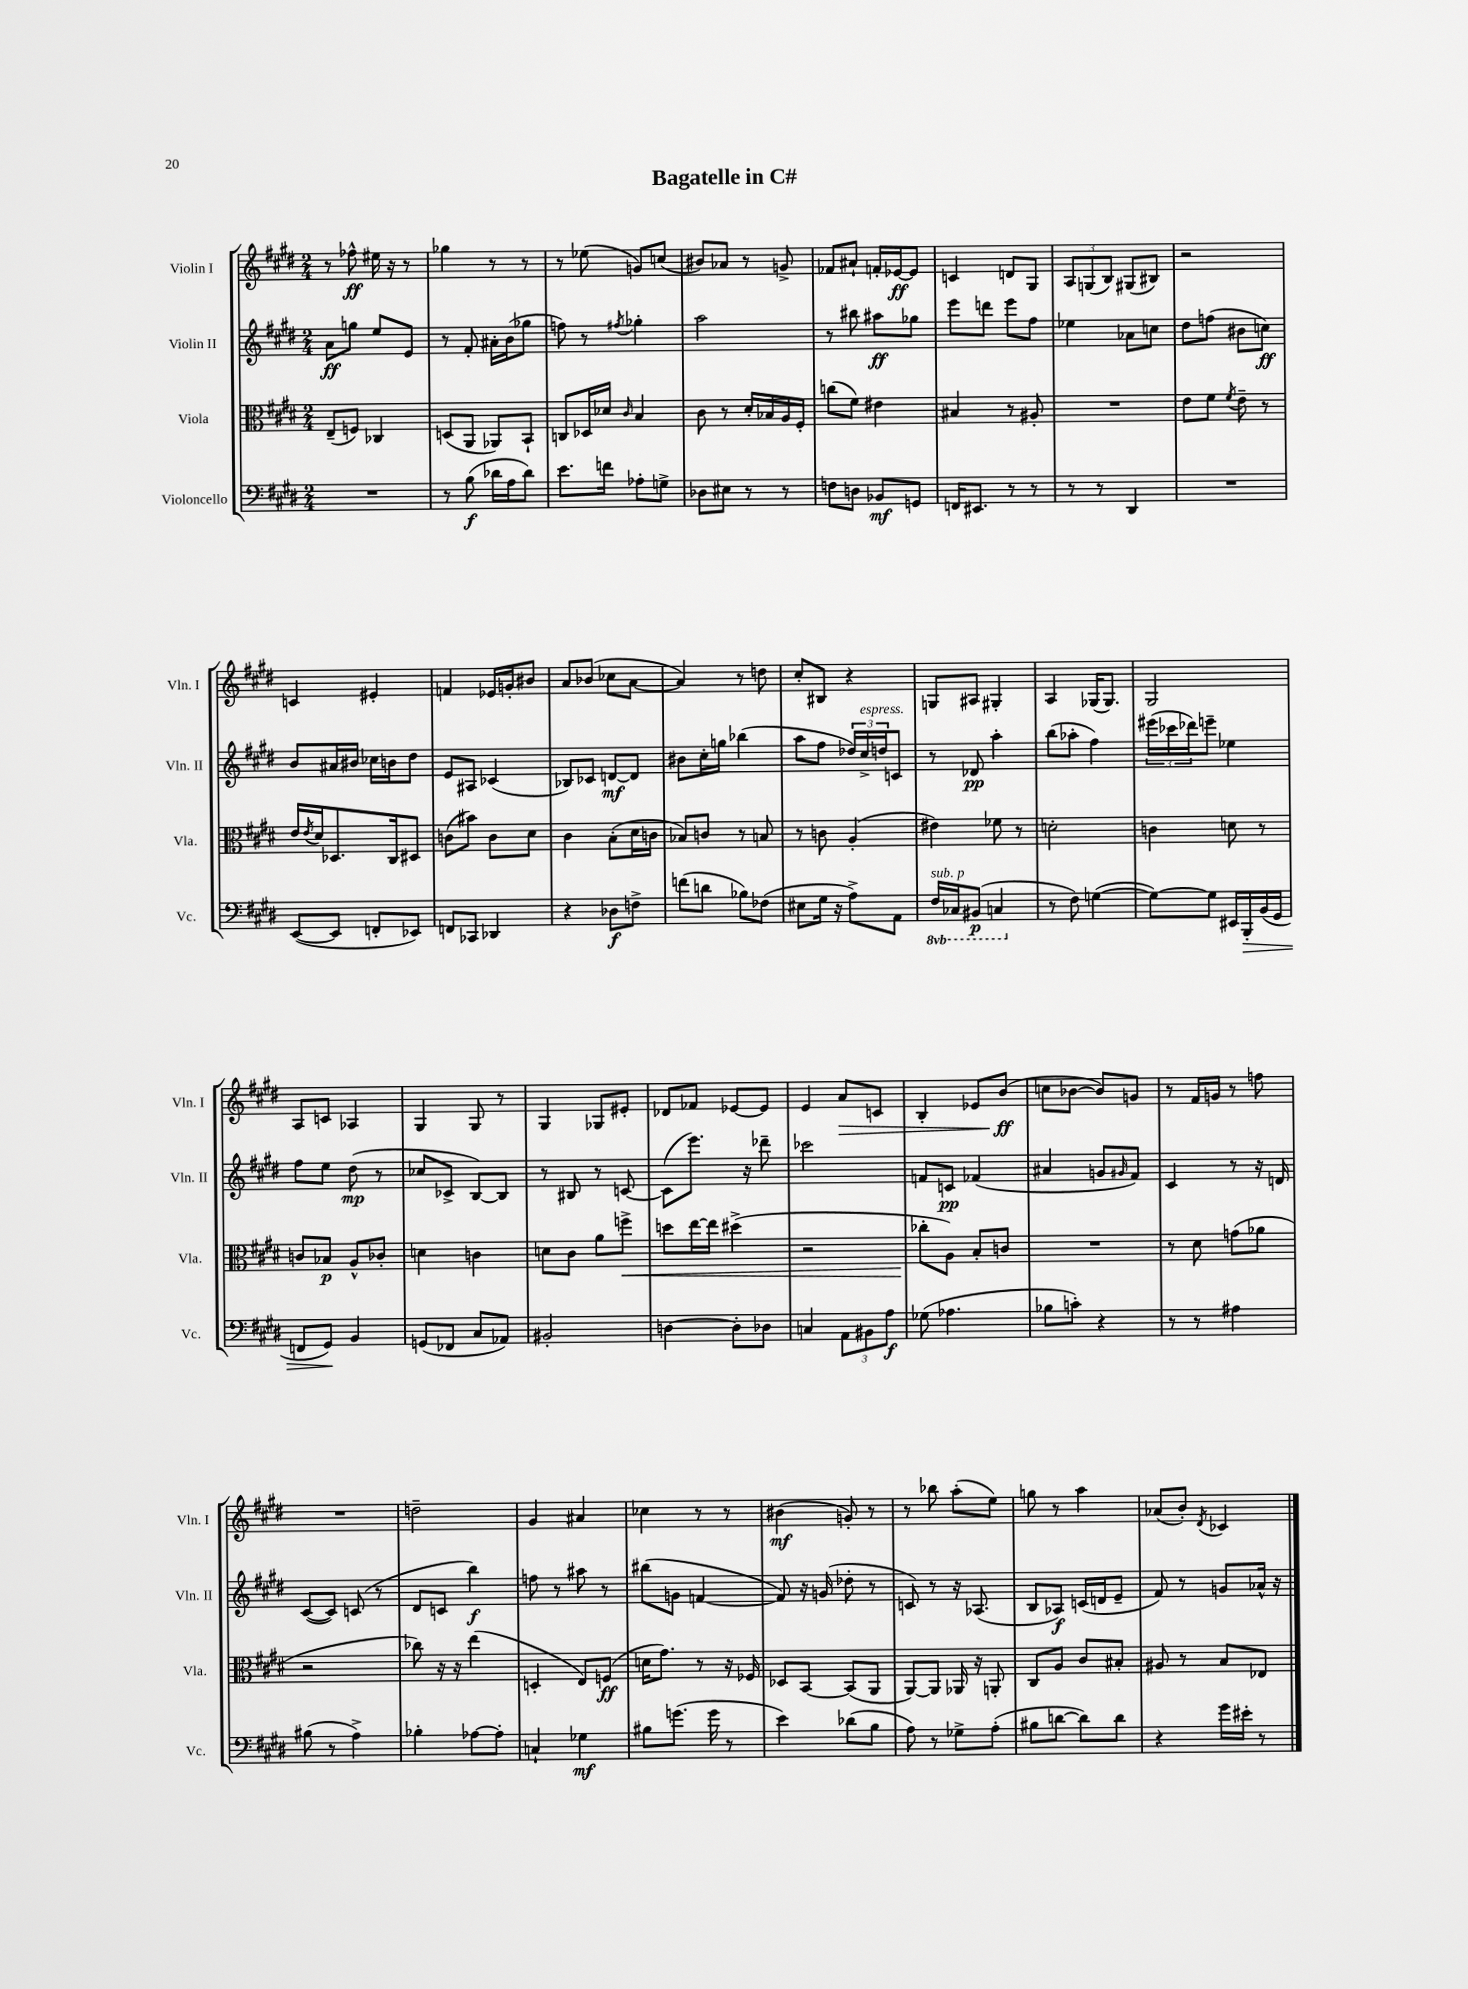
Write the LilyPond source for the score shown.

\header { title = "Bagatelle in C#" }
<<
\new StaffGroup <<
\new Staff = "s0" \with { instrumentName = "Violin I" shortInstrumentName = "Vln. I" } {
    \clef treble \key e \major \numericTimeSignature \time 2/4
    r8 fes''8-^\ff eis''16 r16 r8 |
    ges''4 r8 r8 |
    r8 ees''8( g'8) c''8( |
    bis'8) aes'8 r8 g'8-> |
    fes'8 ais'8-! f'16-. ees'16~\ff ees'8 |
    c'4 d'8 gis8 |
    \tuplet 3/2 { a8 g8( b8) } gis8( bis8) |
    r2 |
    c'4 eis'4-. |
    f'4 ees'16 g'16-. bis'8 |
    a'8 bes'8( ces''8 a'8~ |
    a'4) r8 d''8 |
    cis''8-. bis8 r4 |
    g8 ais8 gis4-. |
    a4 ges16( ges8.) |
    gis2 |
    a8 c'8 aes4 |
    gis4 gis8 r8 |
    gis4 ges8 eis'8-. |
    des'8 fes'8 ees'8~ ees'8 |
    e'4 a'8\> c'8 |
    b4-. ees'8 b'8\ff\!( |
    c''8 bes'8~ bes'8) g'8 |
    r8 fis'16 g'16 r8 f''8 |
    R2 |
    d''2-- |
    gis'4 ais'4 |
    ces''4 r8 r8 |
    bis'4\mf( g'8-.) r8 |
    r8 bes''8 a''8-.( e''8) |
    g''8 r8 a''4 |
    aes'8( b'8-.) \acciaccatura { dis'8 } ces'4 \bar "|." |
}
\new Staff = "s1" \with { instrumentName = "Violin II" shortInstrumentName = "Vln. II" } {
    \clef treble \key e \major \numericTimeSignature \time 2/4
    a'8\ff g''8 e''8 e'8 |
    r8 fis'8-. ais'16-. b'16( ges''8 |
    f''8) r8 \acciaccatura { fis''8 } ges''4-. |
    a''2 |
    r8 bis''8 ais''8\ff ges''8 |
    e'''8 d'''8 e'''8 fis''8 |
    ees''4 aes'8 c''8 |
    dis''8 f''8( bis'8 c''8\ff) |
    b'8 ais'16 bis'16 ces''16 b'16 dis''8 |
    e'8 ais8 ces'4( |
    bes8) ces'8 d'8~\mf d'8 |
    bis'8 cis''16-. g''16 bes''4( |
    a''8 fis''8 \tuplet 3/2 { des''16) cis''16->^\markup { \italic "espress." } d''16 } c'8 |
    r8 des'8\pp a''4-. |
    b''8( aes''8-. fis''4) |
    \tuplet 3/2 { eis'''16( ces'''16 des'''16) } e'''8-- ees''4 |
    fis''8 e''8 dis''8\mp( r8 |
    ces''8 ces'8-> b8~) b8 |
    r8 bis8 r8 c'8~ |
    c'8( e'''8.) r16 des'''8-- |
    ces'''2 |
    f'8 c'8\pp fes'4( |
    ais'4 g'8 \grace { gis'16 } fis'8) |
    cis'4 r8 r16 d'16 |
    cis'8~( cis'8) c'8( r8 |
    dis'8 c'8 b''4\f) |
    f''8 r8 ais''8 r8 |
    bis''8( g'8 f'4~ |
    f'8) r16 g'16( des''8-. r8 |
    c'8) r8 r16 aes8.( |
    b8 aes8\f) c'16( d'16 e'8-- |
    fis'8) r8 g'8 aes'16-^ r16 \bar "|." |
}
\new Staff = "s2" \with { instrumentName = "Viola" shortInstrumentName = "Vla." } {
    \clef alto \key e \major \numericTimeSignature \time 2/4
    e8--( f8) ces4 |
    d8( a,8 aes,8) b,8-! |
    c8 des16 des'16 \grace { cis'16 } b4 |
    cis'8 r8 dis'16-. bes16 a16 fis16-. |
    c''8( fis'8) eis'4 |
    bis4 r8 ais8-. |
    R2 |
    e'8 fis'8 \acciaccatura { fis'8 } e'8-- r8 |
    e'16 \acciaccatura { e'8 } dis'16 des8. cis16 dis8 |
    c'8( bis'8) c'8 dis'8 |
    cis'4 b8-.( dis'16 c'16 |
    bes8) c'8 r8 b8 |
    r8 c'8 a4-.( |
    eis'4) fes'8 r8 |
    d'2-. |
    c'4 d'8 r8 |
    c'8 bes8\p a8-^ ces'8-. |
    d'4 c'4 |
    d'8 cis'8 a'8 f''8->\< |
    d''8 e''16~ e''16 dis''4->( |
    r2 |
    ces''8-.\! a8) b8-. c'8 |
    R2 |
    r8 dis'8 g'8( aes'8 |
    r2 |
    ces''8) r16 r16 e''4( |
    d4-. e8) f8\ff( |
    d'16 gis'8.) r8 r16 fes16 |
    des8 b,8~ b,8( a,8 |
    a,8~) a,8 aes,16 r16 a,8-. |
    cis8 a8 cis'8 bis8-. |
    ais8 r8 b8 ees8 \bar "|." |
}
\new Staff = "s3" \with { instrumentName = "Violoncello" shortInstrumentName = "Vc." } {
    \clef bass \key e \major \numericTimeSignature \time 2/4 \set Staff.ottavationMarkups = #ottavation-simple-ordinals
    R2 |
    r8 b8\f( des'16 a16 des'8) |
    e'8. f'16 aes8-. g8-> |
    des8 eis8 r8 r8 |
    f8 d8 bes,8\mf g,8 |
    f,16 eis,8. r8 r8 |
    r8 r8 dis,4 |
    R2 |
    e,8~( e,8 f,8-. ees,8) |
    f,8 ces,8 des,4 |
    r4 des8\f f8-> |
    f'8( d'8 bes8) fes8( |
    eis8 gis16 r16 a8->) a,8 |
    \ottava #-1 fis,16^\markup { \italic "sub. p" } ces,16 bis,,8\p( c,4 \ottava #0 |
    r8 fis8) g4~( |
    g8~) g8 eis,16 b,,16-.\> b,16( gis,16 |
    f,8 gis,8\!) b,4 |
    g,8( fes,8 cis8 aes,8) |
    bis,2-. |
    d4~ d8-. des8 |
    c4 \tuplet 3/2 { a,8 bis,8 a8\f } |
    ges8( aes4. |
    bes8 c'8-.) r4 |
    r8 r8 ais4 |
    bis8( r8 a4->) |
    bes4-. aes8~ aes8-. |
    c4-! ges4\mf |
    bis8 g'8.( g'16 r8 |
    e'4) des'8( b8 |
    a8) r8 ges8-> a8-.( |
    bis8 d'8~ d'8) d'8 |
    r4 gis'16 eis'16-. r8 \bar "|." |
}
>>
>>
\layout { \context { \Score \remove "Bar_number_engraver" } }
